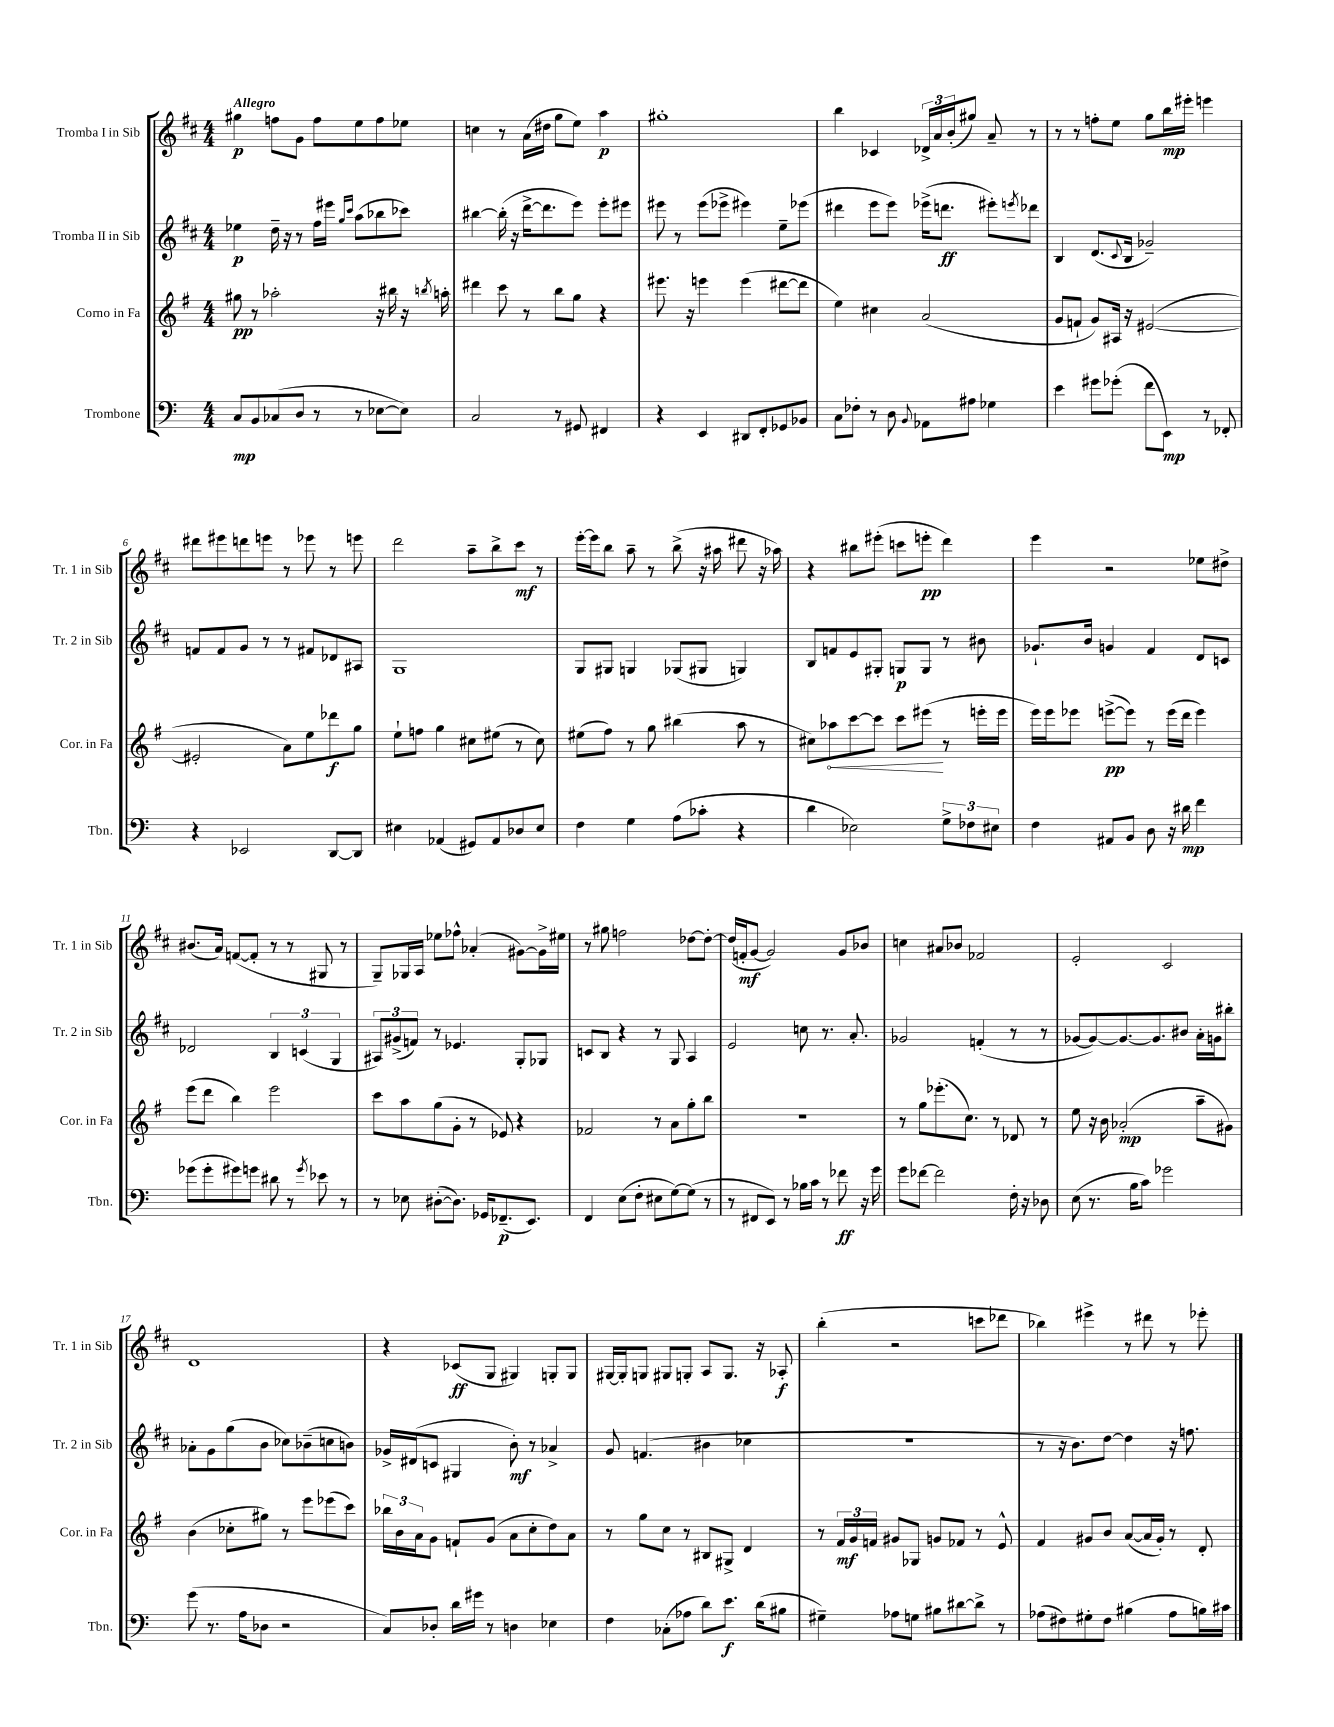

**kern	**dynam	**kern	**dynam	**kern	**dynam	**kern	**dynam
*part4	*part4	*part3	*part3	*part2	*part2	*part1	*part1
*staff4	*staff4	*staff3	*staff3	*staff2	*staff2	*staff1	*staff1
*I"Trombone	*	*I"Corno in Fa	*	*I"Tromba II in Sib	*	*I"Tromba I in Sib	*
*I'Tbn.	*	*I'Cor. in Fa	*	*I'Tr. 2 in Sib	*	*I'Tr. 1 in Sib	*
*clefF4	*	*clefG2	*	*clefG2	*	*clefG2	*
*k[]	*	*k[f#]	*	*k[f#c#]	*	*k[f#c#]	*
*M4/4	*	*M4/4	*	*M4/4	*	*M4/4	*
=1	=1	=1	=1	=1	=1	=1	=1
!	!	!	!	!	!	!LO:TX:a:B:t=Allegro	!
8C/L	mp	8gg#X\	pp	4ee-X\	p	4gg#X\	p
8BB/	.	8r	.	.	.	.	.
(8C-X/	.	2aa-X'\	.	16dd~\	.	8ffn\L	.
.	.	.	.	16r	.	.	.
8D/J	.	.	.	8r	.	8g\J	.
8r	.	.	.	16ff#\LL	.	8ff\L	.
.	.	.	.	16eee#X\JJ	.	.	.
.	.	.	.	16qqgg/LL	.	.	.
.	.	.	.	16qqccc#/JJ	.	.	.
8r	.	.	.	(8aa\L	.	8ee\	.
[8E-X\L	.	16r	.	8bb-X\	.	8ff\	.
.	.	16bb#X\	.	.	.	.	.
8E-\J])	.	16r	.	8ccc-X\J)	.	8ee-X\J	.
.	.	8qbbn/	.	.	.	.	.
.	.	16aan'\	.	.	.	.	.
=2	=2	=2	=2	=2	=2	=2	=2
2C/	.	4ddd#X\	.	[4bb#X\	.	4ccn\	.
.	.	8ccc\	.	(16bb#'\]	.	8r	.
.	.	.	.	16r	.	.	.
.	.	8r	.	[16ddd^\KL	.	(16a\LL	.
.	.	.	.	8.ddd\]	.	16dd#X\JJ	.
8r	.	8bb\L	.	.	.	8gg\L	.
8GG#X/	.	8gg\J	.	8eee\J)	.	8ee\J)	.
4FF#X/	.	4r	.	8eee'\L	.	4aa\	p
.	.	.	.	8eee#X\J	.	.	.
=3	=3	=3	=3	=3	=3	=3	=3
4r	.	8.eee#X\	.	8eee#X\	.	1gg#X'	.
.	.	.	.	8r	.	.	.
.	.	16r	.	.	.	.	.
4EE/	.	4eeen\	.	(8eee#\L	.	.	.
.	.	.	.	8eee-X^\J	.	.	.
8DD#X/L	.	(4eee\	.	4eee#X\)	.	.	.
8FF'/	.	.	.	.	.	.	.
8GG-X/	.	[8ddd#X\L	.	8ee~\L	.	.	.
8BB-X/J	.	8ddd#\J]	.	(8eee-X\J	.	.	.
=4	=4	=4	=4	=4	=4	=4	=4
8C\L	.	4ee\)	.	4ddd#X\	.	4bb\	.
8F-X'\J	.	.	.	.	.	.	.
8r	.	4cc#X\	.	8eee\L	.	4c-X/	.
8D\	.	.	.	8eee\J)	.	.	.
8qqBB/	.	.	.	.	.	.	.
8AA-X\L	.	(2a/	.	(16eee-X^\KL	.	24d-X^/LL	.
.	.	.	.	.	.	24a/	.
.	.	.	.	8.dddn\J	ff	.	.
.	.	.	.	.	.	(24b'/J	.
8A#X\J	.	.	.	.	.	8gg#X/J)	.
4G-X\	.	.	.	8eee#X'\L)	.	8a~/	.
.	.	.	.	8qeeen/	.	.	.
.	.	.	.	8ddd-X\J	.	8r	.
=5	=5	=5	=5	=5	=5	=5	=5
4e\	.	8g/L	.	4B/	.	8r	.
.	.	8fn`/J	.	.	.	8r	.
8g#X\L	.	8g/L)	.	(8.d/L	.	8ffn'\L	.
(8g-X'\J	.	16A#X/Jk	.	.	.	8ee\J	.
.	.	.	.	8qqc#/	.	.	.
.	.	16r	.	16B/Jk	.	.	.
8f\L	.	([2e#X/	.	2g-X~/)	.	8gg\L	.
8EE\J)	mp	.	.	.	.	16bb\L	mp
.	.	.	.	.	.	16eee#X'\JJ	.
8r	.	.	.	.	.	4eeen\	.
8FF-X'/	.	.	.	.	.	.	.
!!LO:LB:g=z
=6	=6	=6	=6	=6	=6	=6	=6
4r	.	2e#X'/]	.	8fn/L	.	8ddd#X\L	.
.	.	.	.	8f/	.	8eee#X\	.
2EE-X/	.	.	.	8g/J	.	8dddn\	.
.	.	.	.	8r	.	8eeen\J	.
.	.	8a\L)	.	8r	.	8r	.
.	.	8ee\	.	8f#X/L	.	8eee-X\	.
[8DD/L	.	8ddd-X\	f	8d-X/	.	8r	.
8DD/J]	.	8gg\J	.	8A#X/J	.	8eeen\	.
=7	=7	=7	=7	=7	=7	=7	=7
4E#X\	.	8ee`\L	.	1G	.	2ddd\	.
.	.	8ffn\J	.	.	.	.	.
(4AA-X/	.	4gg\	.	.	.	.	.
8GG#X/L)	.	8cc#X\L	.	.	.	8aa~\L	.
8AA-/	.	(8ee#X\J	.	.	.	8bb^\	.
8D-X/	.	8r	.	.	.	8ccc#\J	mf
8E#/J	.	8cc#\)	.	.	.	8r	.
=8	=8	=8	=8	=8	=8	=8	=8
4F\	.	(8ee#X\L	.	8G/L	.	[16eee'\LL	.
.	.	.	.	.	.	16eee\J]	.
.	.	8ff#\J)	.	8G#X/J	.	8bb\J	.
4G\	.	8r	.	4Gn/	.	8aa~\	.
.	.	8gg\	.	.	.	8r	.
(8A\L	.	(4bb#X\	.	(8G-X/L	.	(8bb^\	.
8c-X'\J	.	.	.	8G#X/J	.	16r	.
.	.	.	.	.	.	16aa#X\	.
4r	.	8aa\	.	4Gn/)	.	8ddd#X\	.
.	.	8r	.	.	.	16r	.
.	.	.	.	.	.	16aa-X\)	.
=9	=9	=9	=9	=9	=9	=9	=9
4d\	.	8cc#X\L)	.	8B/L	.	4r	.
!	!	!	!LO:HP:b	!	!	!	!
.	.	8aa-X\	<	8fn/	.	.	.
2E-X\)	.	[8ccc\	.	8e/	.	8bb#X\L	.
.	.	8ccc\J]	.	8G#X'/J	.	(8eee#X'\J	.
.	.	8ccc\L	.	8Gn/L	p	8cccn\L	.
.	.	(8eee#X\J	.	8G/J	.	8eeen'\J	pp
12G^\L	.	8r	[	8r	.	4ddd\)	.
12F-X\	.	.	.	.	.	.	.
.	.	16eeen'\LL	.	8b#X\	.	.	.
12E#X\J	.	.	.	.	.	.	.
.	.	16eee\JJ	.	.	.	.	.
=10	=10	=10	=10	=10	=10	=10	=10
4F\	.	16eee\LL)	.	8.g-X`/L	.	4eee\	.
.	.	16eee\J	.	.	.	.	.
.	.	8eee-X\J	.	.	.	.	.
.	.	.	.	16b/Jk	.	.	.
8AA#X/L	.	([8eeen^\L	pp	4gn/	.	2r	.
8BB/J	.	8eee\J])	.	.	.	.	.
8D\	.	8r	.	4f#/	.	.	.
16r	.	(16eee\LL	.	.	.	.	.
16d#X\	mp	16ddd\JJ	.	.	.	.	.
4f\	.	4eee\)	.	8d/L	.	8ee-X\L	.
.	.	.	.	8cn/J	.	8dd#X^\J	.
!!LO:LB:g=z
=11	=11	=11	=11	=11	=11	=11	=11
(8g-X\L	.	(8eee\L	.	2d-X/	.	(8.b#X/L	.
8g-'\	.	8ddd\J	.	.	.	.	.
.	.	.	.	.	.	16a/Jk)	.
8g#X\)	.	4bb\)	.	.	.	([8fn/L	.
8gn\J	.	.	.	.	.	8f'/J]	.
8d#X\	.	2eee\	.	6B/	.	8r	.
8r	.	.	.	.	.	8r	.
.	.	.	.	(6cn/	.	.	.
8qg/	.	.	.	.	.	.	.
8e-X\	.	.	.	.	.	8G#X/	.
.	.	.	.	6G/	.	.	.
8r	.	.	.	.	.	8r	.
=12	=12	=12	=12	=12	=12	=12	=12
8r	.	8ccc\L	.	12A#X/L)	.	8G~/L)	.
.	.	.	.	(12g#X^/	.	.	.
8E-X\	.	8aa\	.	.	.	16G-X/L	.
.	.	.	.	12fn/J)	.	.	.
.	.	.	.	.	.	16A/JJ	.
([8D#X'\L	.	(8gg\	.	8r	.	8ee-X\L	.
8.D#\J])	.	8g'\J	.	4.e-X/	.	8ff-X^^\J	.
.	.	8r	.	.	.	(4a-X'/	.
16GG-X/KL	.	.	.	.	.	.	.
(8.FF-X~/	p	8e-X/)	.	.	.	.	.
.	.	4r	.	8G'/L	.	[8g#X\L)	.
8.EE/J)	.	.	.	.	.	.	.
.	.	.	.	8G-X/J	.	16g#^\L]	.
.	.	.	.	.	.	16ee#X\JJ	.
=13	=13	=13	=13	=13	=13	=13	=13
4FF/	.	2f-X/	.	8cn/L	.	8r	.
.	.	.	.	8B/J	.	8gg#X\	.
(8E\L	.	.	.	4r	.	2ffn\	.
8F'\J	.	.	.	.	.	.	.
8E#X\L	.	8r	.	8r	.	.	.
[8G\)	.	8a\L	.	8G/	.	.	.
(8G\J]	.	8gg'\	.	4A/	.	[8dd-X\L	.
8r	.	8bb\J	.	.	.	8dd-'\J_	.
=14	=14	=14	=14	=14	=14	=14	=14
8r	.	1r	.	2e/	.	(16dd-/LL]	.
.	.	.	.	.	.	16fn'/J	mf
8FF#X/L	.	.	.	.	.	[8g/J	.
8EE/J)	.	.	.	.	.	2g/])	.
8r	.	.	.	.	.	.	.
16B-X\LL	.	.	.	8ccn\	.	.	.
16c\JJ	.	.	.	.	.	.	.
8r	.	.	.	8.r	.	.	.
8f-X\	ff	.	.	.	.	8g/L	.
.	.	.	.	8.a'/	.	.	.
16r	.	.	.	.	.	8b-X/J	.
16g\	.	.	.	.	.	.	.
=15	=15	=15	=15	=15	=15	=15	=15
8g\L	.	8r	.	2g-X/	.	4ccn\	.
[8f-X\J	.	8gg\L	.	.	.	.	.
2f-\]	.	(8.eee-X'\	.	.	.	8a#X/L	.
.	.	.	.	.	.	8b-X/J	.
.	.	8.cc\J)	.	.	.	.	.
.	.	.	.	(4fn'/	.	2f-X/	.
.	.	8r	.	.	.	.	.
16F'\	.	8d-X/	.	8r	.	.	.
16r	.	.	.	.	.	.	.
8D-X\	.	8r	.	8r	.	.	.
=16	=16	=16	=16	=16	=16	=16	=16
(8E\	.	8ee\	.	[8g-X/L	.	2e'/	.
8.r	.	16r	.	8g-/_)	.	.	.
.	.	16b\	.	.	.	.	.
.	.	(2a-X'/	mp	8.g-/_	.	.	.
16B\KL	.	.	.	.	.	.	.
8c\J)	.	.	.	.	.	.	.
.	.	.	.	8.g-/]	.	.	.
2g-X\	.	.	.	.	.	2c#/	.
.	.	.	.	8b#X/J	.	.	.
.	.	8aa~\L	.	16a'\LL	.	.	.
.	.	.	.	16gn\J	.	.	.
.	.	8g#X\J)	.	8bb#X'\J	.	.	.
!!LO:LB:g=z
=17	=17	=17	=17	=17	=17	=17	=17
(8g\	.	(4b\	.	8a-X'\L	.	1d	.
8.r	.	.	.	8g\	.	.	.
.	.	8cc-X'\L	.	(8gg\	.	.	.
16A\KL	.	.	.	.	.	.	.
8D-X\J	.	8gg#X\J)	.	8b\J	.	.	.
2r	.	8r	.	8cc-X\L)	.	.	.
.	.	8eee\L	.	(8b-X~\	.	.	.
.	.	(8eee-X\	.	8ccn\	.	.	.
.	.	8ccc\J)	.	8bn\J)	.	.	.
=18	=18	=18	=18	=18	=18	=18	=18
8C/L)	.	24bb-X\LL	.	16g-X^/LL	.	4r	.
.	.	24b\	.	.	.	.	.
.	.	.	.	(16d#X/J	.	.	.
.	.	24a\J	.	.	.	.	.
8D-X'/J	.	8g\J	.	8cn/J	.	.	.
16d\LL	.	8fn`/L	.	4G#X/	.	(8c-X/L	ff
16g#X\JJ	.	.	.	.	.	.	.
8r	.	(8g/J	.	.	.	8G/J	.
4Dn\	.	8a\L	.	8b'\)	mf	4G#X/)	.
.	.	8cc'\	.	8r	.	.	.
4E-X\	.	8dd\)	.	4a-X^/	.	8Gn'/L	.
.	.	8a\J	.	.	.	8G/J	.
=19	=19	=19	=19	=19	=19	=19	=19
4F\	.	8r	.	8g/	.	[16G#X/LL	.
.	.	.	.	.	.	16G#'/J]	.
.	.	8gg\L	.	(4.fn/	.	8Gn/J	.
(8C-X'\L	.	8cc\J	.	.	.	8G#X/L	.
8A-X\J	.	8r	.	.	.	8Gn'/J	.
8d\L)	.	8B#X/L	.	4b#X\	.	8A/L	.
8.e\J	f	8G#X^/J	.	.	.	8.G/J	.
.	.	4d/	.	4cc-X\	.	.	.
(16d\KL	.	.	.	.	.	16r	.
8B#X\J	.	.	.	.	.	8A-X'/	f
=20	=20	=20	=20	=20	=20	=20	=20
4G#X~\)	.	8r	.	1r	.	(4bb'\	.
.	.	24f#/LL	mf	.	.	.	.
.	.	24g/	.	.	.	.	.
.	.	24fn/JJ	.	.	.	.	.
8A-X\L	.	8g#X/L	.	.	.	2r	.
8Gn\J	.	8G-X/J	.	.	.	.	.
8B#X\L	.	8gn/L	.	.	.	.	.
[8d#X\	.	8f-X/J	.	.	.	.	.
8d#^\J]	.	8r	.	.	.	8cccn\L	.
8r	.	8e^^/	.	.	.	8ddd-X\J	.
=21	=21	=21	=21	=21	=21	=21	=21
(8A-X\L	.	4f#/	.	8r	.	4bb-X\)	.
8F#X\)	.	.	.	16r	.	.	.
.	.	.	.	8.b\L)	.	.	.
8G#X'\	.	8g#X/L	.	.	.	4eee#X^\	.
8F#\J	.	8b/J	.	[8dd\J	.	.	.
(4B#X\	.	([8a/L	.	4dd\]	.	8r	.
.	.	16a/L]	.	.	.	8ddd#X\	.
.	.	16g#'/JJ)	.	.	.	.	.
8A-\L	.	8r	.	16r	.	8r	.
.	.	.	.	8.ffn\	.	.	.
16Bn\L)	.	8d'/	.	.	.	8eee-X'\	.
16c#X\JJ	.	.	.	.	.	.	.
==	==	==	==	==	==	==	==
*-	*-	*-	*-	*-	*-	*-	*-
